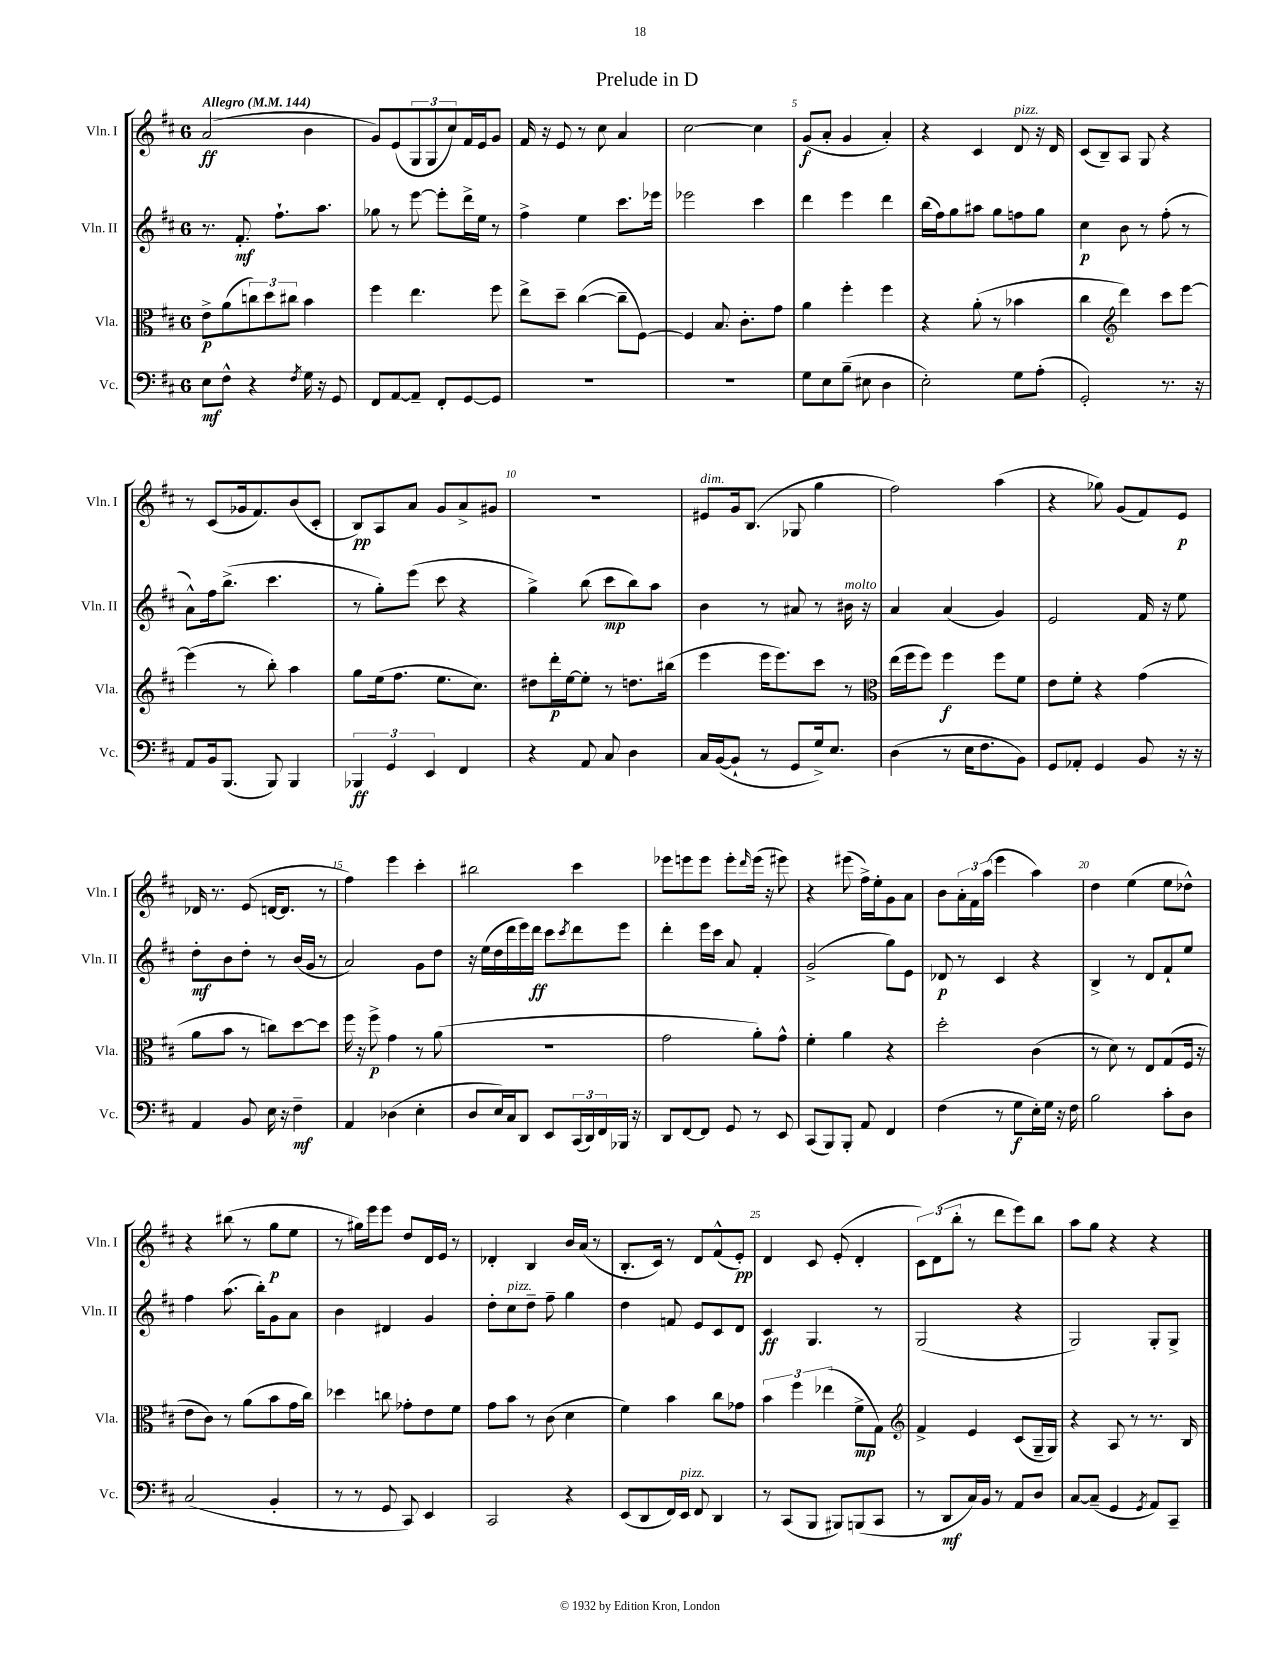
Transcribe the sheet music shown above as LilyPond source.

\header { title = "Prelude in D" }
<<
\new StaffGroup <<
\new Staff = "s0" \with { instrumentName = "Vln. I" shortInstrumentName = "Vln. I" } {
    \clef treble \key d \major \once \override Staff.TimeSignature.style = #'single-digit \time 6/8 \tempo "Allegro" 4 = 144
    a'2\ff( b'4 |
    g'8) e'8( \tuplet 3/2 { g8 g8 cis''8) } fis'16 e'16 g'8 |
    fis'16 r16 e'8 r8 cis''8 a'4 |
    cis''2~ cis''4 |
    g'8\f( a'8-. g'4 a'4-.) |
    r4 cis'4 d'8^\markup { \italic "pizz." } r16 d'16 |
    cis'8( b8--) a8 g8 r4 |
    r8 cis'8( ges'16 fis'8.) b'8( cis'8-. |
    b8\pp) a8 a'8 g'8 a'8-> gis'8 |
    R2. |
    eis'8^\markup { \italic "dim." } g'16 b8.( ges8 g''4 |
    fis''2) a''4( |
    r4 ges''8) g'8( fis'8) e'8\p |
    des'16 r8. e'8( d'16~ d'8. r8 |
    fis''4) e'''4 cis'''4-. |
    bis''2 cis'''4 |
    ees'''8 e'''8 e'''8 e'''8-. \grace { d'''16 } e'''16( r16 eis'''8) |
    r4 eis'''8( fis''16->) e''16-. g'8 a'8 |
    b'8 \tuplet 3/2 { a'16-. fis'16 a''16( } e'''4 a''4) |
    d''4 e''4( e''8 des''8-^) |
    r4 bis''8( r8 g''8\p e''8 |
    r8 gis''16) e'''16 e'''8 d''8 d'16 e'16 r8 |
    des'4-. b4 b'16 a'16( r8 |
    b8.-. cis'16) r8 d'8 fis'8-^( e'8-.\pp) |
    d'4 cis'8 e'8-.( d'4-. |
    \tuplet 3/2 { cis'8) d'8( b''8-. } r8 d'''8 e'''8) b''8 |
    a''8 g''8 r4 r4 \bar "|." |
}
\new Staff = "s1" \with { instrumentName = "Vln. II" shortInstrumentName = "Vln. II" } {
    \clef treble \key d \major \once \override Staff.TimeSignature.style = #'single-digit \time 6/8
    r8. fis'8.-.\mf fis''8.-! a''8. |
    ges''8 r8 e'''8~ e'''8-. d'''16-> e''16 r8 |
    fis''4-> e''4 cis'''8. ees'''16 |
    ees'''2 cis'''4 |
    d'''4 e'''4 d'''4 |
    b''16( fis''16) g''8 ais''8 g''8 f''8 g''8 |
    cis''4\p b'8 r8 fis''8-.( r8 |
    a'8-^) fis''16 b''8.->( cis'''4. |
    r8 g''8-.) e'''8( cis'''8 r4 |
    g''4->) b''8( cis'''8\mp b''8) a''8 |
    b'4 r8 ais'8 r8 bis'16^\markup { \italic "molto" } r16 |
    a'4 a'4( g'4) |
    e'2 fis'16 r16 e''8 |
    d''8-.\mf b'8 d''8-. r8 b'16( g'16 r8 |
    a'2) g'8 d''8 |
    r16 e''16( d''16 d'''16 e'''16) d'''16\ff cis'''8 \acciaccatura { cis'''8 } d'''8 e'''8 |
    d'''4-. e'''16 cis'''16 a'8 fis'4-. |
    g'2->( g''8) e'8 |
    des'8\p r8 cis'4 r4 |
    b4-> r8 d'8 fis'8-! e''8 |
    fis''4 a''8.( b''16-.) g'8 a'8 |
    b'4 dis'4 g'4 |
    d''8-. cis''8^\markup { \italic "pizz." } d''8-- fis''8-- g''4 |
    d''4 f'8 e'8 cis'8 d'8 |
    cis'4\ff g4. r8 |
    g2( r4 |
    g2) g8-. g8-> \bar "|." |
}
\new Staff = "s2" \with { instrumentName = "Vla." shortInstrumentName = "Vla." } {
    \clef alto \key d \major \once \override Staff.TimeSignature.style = #'single-digit \time 6/8
    e'8->\p a'8( \tuplet 3/2 { c''8) d''8 cis''8 } b'4 |
    fis''4 e''4. fis''8 |
    e''8-> d''8-- cis''4~( cis''8-- fis8~) |
    fis4 b8. cis'8.-. g'8 |
    a'4 fis''4-. fis''4 |
    r4 a'8-.( r8 bes'4 |
    cis''4 \clef treble d'''4) cis'''8 e'''8~ |
    e'''4( r8 b''8-.) a''4 |
    g''8 e''16( fis''8. e''8. cis''8.) |
    dis''8 d'''16-.\p e''16~ e''8-. r8 d''8. bis''16( |
    e'''4 e'''16 e'''8.) cis'''8 r8 |
    \clef alto e''16( fis''16 fis''8) fis''4\f fis''8 fis'8 |
    e'8 fis'8-. r4 g'4( |
    a'8 b'8 r8 c''8) d''8~ d''8 |
    fis''16 r16 fis''8->\p g'4 r8 a'8( |
    R2. |
    g'2 a'8-.) g'8-^ |
    fis'4-. a'4 r4 |
    d''2-. cis'4( |
    r8 d'8) r8 e8 g8( fis16 r16 |
    e'8 cis'8) r8 a'8( b'8 g'16 cis''16) |
    des''4 c''8 ges'8-. e'8 fis'8 |
    g'8 b'8 r8 cis'8( d'4 |
    fis'4) b'4 cis''8 ges'8 |
    \tuplet 3/2 { b'4 fis''4 ees''4( } fis'8->\mp g8) |
    \clef treble fis'4-> e'4 cis'8( g16-- g16) |
    r4 a8 r8 r8. b16 \bar "|." |
}
\new Staff = "s3" \with { instrumentName = "Vc." shortInstrumentName = "Vc." } {
    \clef bass \key d \major \once \override Staff.TimeSignature.style = #'single-digit \time 6/8
    e8\mf fis8-^ r4 \acciaccatura { fis8 } g16 r16 g,8 |
    fis,8 a,8~ a,8-- fis,8-. g,8~ g,8 |
    R2. |
    R2. |
    g8 e8 b8--( eis8 d4 |
    e2-.) g8 a8-.( |
    g,2-.) r8. r16 |
    a,8 b,16 b,,8.( b,,8) b,,4 |
    \tuplet 3/2 { bes,,4\ff g,4 e,4 } fis,4 |
    r4 a,8 cis8 d4 |
    cis16 b,16~( b,8-! r8 g,8 g16->) e8. |
    d4( r8 e16 fis8. b,8) |
    g,8 aes,8-. g,4 b,8 r16 r16 |
    a,4 b,8 e16 r16 fis4--\mf |
    a,4 des4( e4-. |
    d8 e16) cis16 d,8 e,8 \tuplet 3/2 { cis,16( d,16) fis,16 } bes,,16 r16 |
    d,8 fis,8~ fis,8 g,8 r8 e,8 |
    cis,8( b,,8) b,,8-. a,8 fis,4 |
    fis4( r8 g8\f e16-.) g16 r16 fis16 |
    b2 cis'8-. d8 |
    cis2( b,4-. |
    r8 r8 g,8 cis,8) e,4 |
    cis,2 r4 |
    e,8( d,8 fis,16) e,16^\markup { \italic "pizz." } fis,8 d,4 |
    r8 cis,8( b,,8 bis,,8) b,,8( cis,8 |
    r8 d,8\mf cis16) b,16 r8 a,8 d8 |
    cis8~ cis8--( g,4 \acciaccatura { g,8 } a,8) cis,8-- \bar "|." |
}
>>
>>
\layout { \context { \Score \override BarNumber.break-visibility = ##(#f #t #t) barNumberVisibility = #(every-nth-bar-number-visible 5) } }
